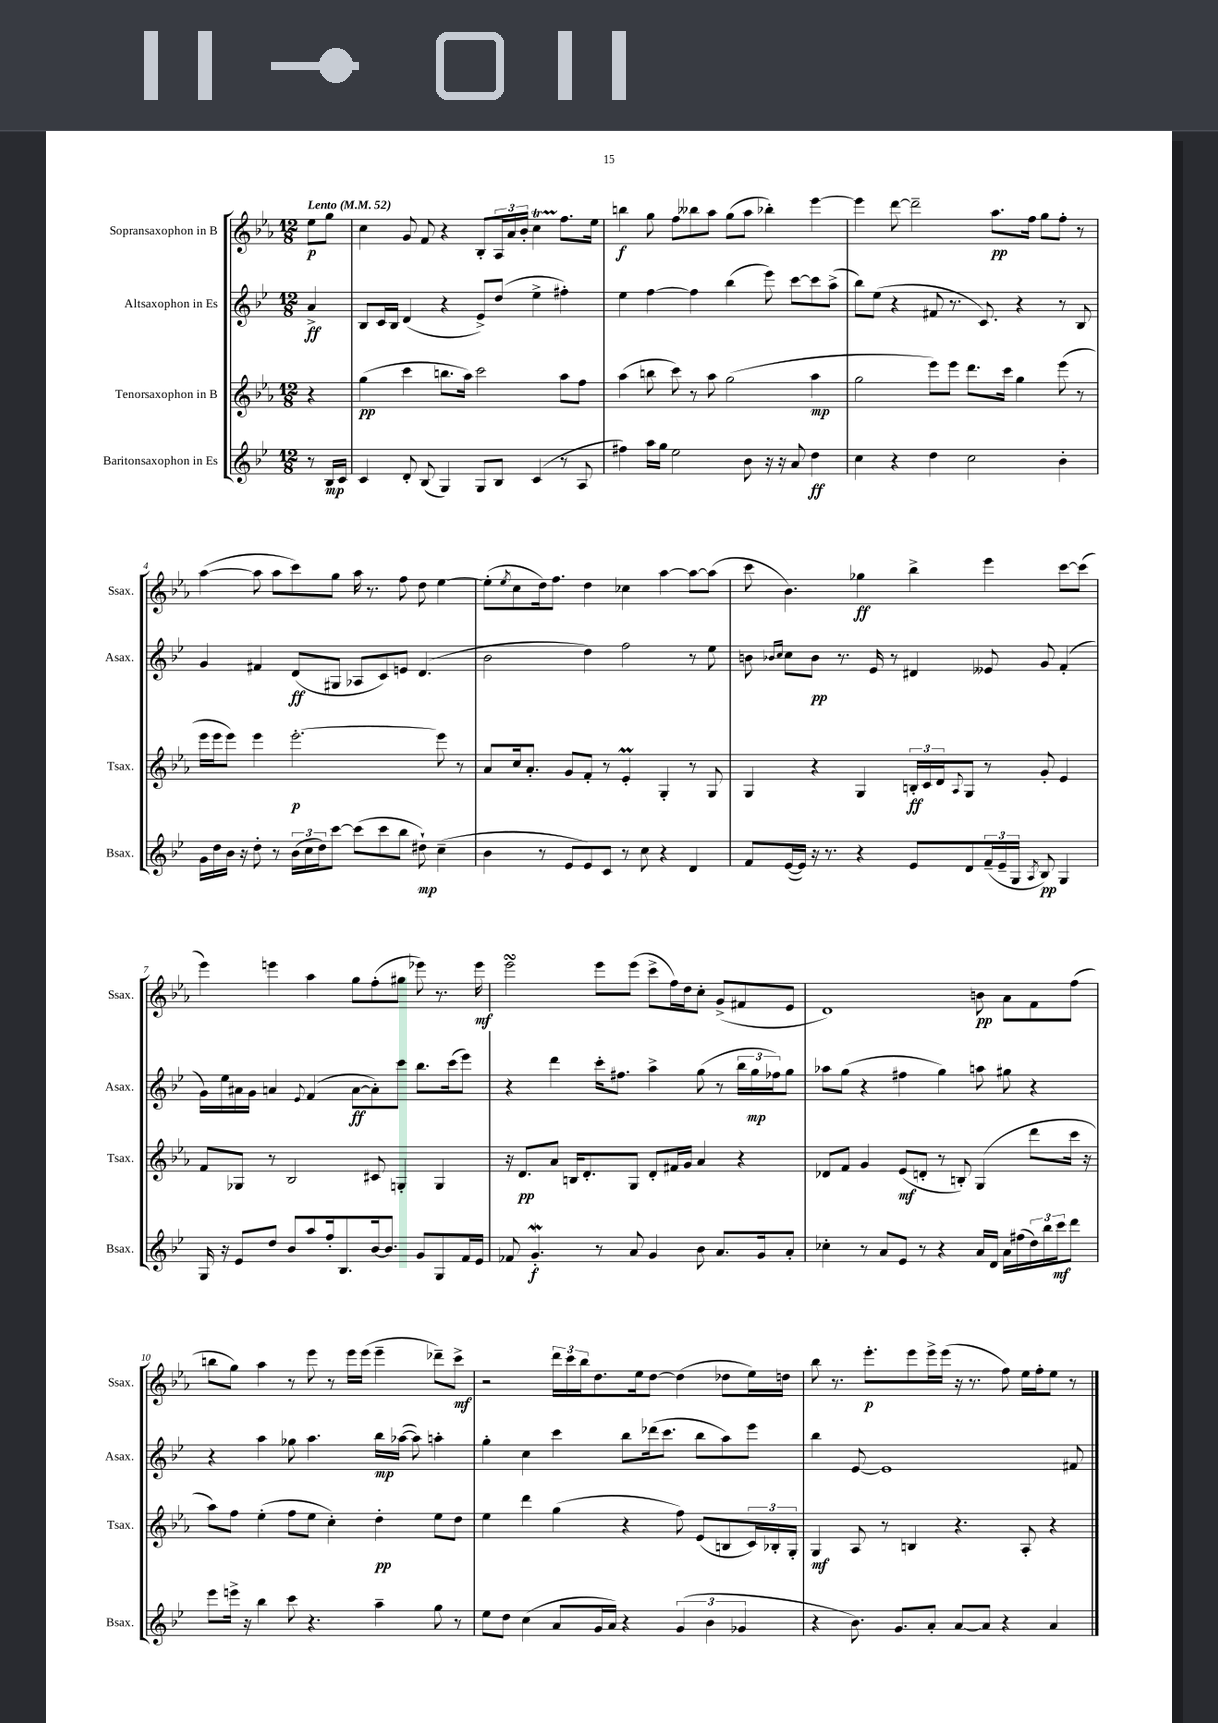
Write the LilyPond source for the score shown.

<<
\new StaffGroup <<
\new Staff = "s0" \with { instrumentName = "Sopransaxophon in B" shortInstrumentName = "Ssax." } {
    \clef treble \key ees \major \numericTimeSignature \time 12/8 \partial 4 \tempo "Lento" 4 = 52
    ees''8\p g''8 |
    c''4 g'8 f'8 r4 bes8-. \tuplet 3/2 { aes16 aes'16 bes'16-. } c''4\startTrillSpan f''8.\stopTrillSpan ees''16 |
    b''4\f g''8 f''8 beses''8 aes''8 g''8( aes''8 bes''4-.) ees'''4~ |
    ees'''4 d'''8~ d'''2-- aes''8.\pp f''16 g''8 f''8-. r8 |
    aes''4~( aes''8 aes''8 c'''8) g''8 aes''16 r8. f''8 d''8 ees''4~ |
    ees''8-.( \acciaccatura { ees''8 } c''8 d''16) f''8. d''4 ces''4 aes''4~ aes''8~ aes''8( |
    c'''8 bes'4.) ges''4\ff bes''4-> ees'''4 c'''8~ c'''8( |
    ees'''4) e'''4 aes''4 g''8 f''8-.( gis''8 ees'''8) r8. ees'''16\mf |
    ees'''2\turn ees'''8 ees'''8( c'''8-> f''16) d''16 c''8-. g'8->( fis'8 ees'8 |
    d'1) b'8\pp aes'8 f'8 f''8( |
    b''8 g''8) aes''4 r8 ees'''8 r8 ees'''16 ees'''16( ees'''4-- des'''8--) c'''8->\mf |
    r2 \tuplet 3/2 { d'''16 c'''16 bes''16 } d''8. ees''16 d''8~ d''4( des''8 ees''16) d''16 |
    bes''8 r8. ees'''8.-.\p ees'''8 ees'''16-> ees'''16( r16 r8. f''8) ees''16 f''16-. ees''8 r8 \bar "|." |
}
\new Staff = "s1" \with { instrumentName = "Altsaxophon in Es" shortInstrumentName = "Asax." } {
    \clef treble \key bes \major \numericTimeSignature \time 12/8 \partial 4
    a'4->\ff |
    bes8 c'16 bes16 d'4( r4 ees'8->) d''8( ees''4-> fis''4-.) |
    ees''4 f''4~ f''4 bes''4( ees'''8) c'''8~ c'''8 a''8->( |
    bes''8) ees''8( r4 fis'8 r8. c'8.) r4 r8 bes8 |
    g'4 fis'4 d'8\ff( gis8 aes8 c'8) e'8 d'4.( |
    bes'2 d''4) f''2 r8 ees''8 |
    b'8 \grace { bes'16 c''16 } c''8 bes'8\pp r8. ees'16 r8 dis'4 eeses'8 g'8 f'4-.( |
    g'16) ees''16 ais'16 g'16 a'4 \appoggiatura { ees'8 } f'4( a'8~\ff a'8-.) c'''8 bes''8. c'''16( ees'''8) |
    r4 d'''4 c'''16-. fis''8. a''4-> g''8( r8 \tuplet 3/2 { bes''16 g''16\mp fes''16) } g''8 |
    aes''8 g''8( r4 fis''4 g''4) a''8 gis''8 r4 |
    r4 a''4 ges''8 a''4. bes''16\mp aes''16~( aes''8) a''4-. |
    g''4-. c''4 c'''4 bes''8 des'''16( c'''8. bes''8 a''8) ees'''8 |
    bes''4 ees'8~ ees'1 fis'8 \bar "|." |
}
\new Staff = "s2" \with { instrumentName = "Tenorsaxophon in B" shortInstrumentName = "Tsax." } {
    \clef treble \key ees \major \numericTimeSignature \time 12/8 \partial 4
    r4 |
    g''4\pp( c'''4 b''8. aes''16) c'''2 aes''8 f''8 |
    aes''4( b''8 c'''8) r8 aes''8 g''2( aes''4\mp |
    g''2 ees'''8) ees'''8 d'''8. c'''16 g''4 ees'''8( r8 |
    ees'''16 ees'''16 ees'''8) ees'''4 ees'''2.~-.\p ees'''8 r8 |
    aes'8 c''16 aes'8.-. g'8 f'8-. r8 ees'4-.\prall g4-. r8 g8 |
    g4 r4 g4 \tuplet 3/2 { b16-.\ff c'16 d'16 } \appoggiatura { aes8 } g8 r8 g'8-. ees'4 |
    f'8 ges8 r8 bes2 cis'8 g4-. g4 |
    r16 d'8.\pp aes'8 b16 d'8.-. g8 d'8-. fis'16 g'16 aes'4 r4 |
    des'8 f'8 g'4 ees'8\mf( d'8-. r8 b8-.) g4( d'''8 c'''16 r16 |
    aes''8) f''8 ees''4-.( f''8 ees''8 c''4-.) d''4-.\pp ees''8 d''8 |
    ees''4 d'''4 g''4( r4 f''8) ees'8( b8 \tuplet 3/2 { c'16) bes16-. g16-. } |
    g4\mf aes8 r8 b4 r4. aes8-. r4 \bar "|." |
}
\new Staff = "s3" \with { instrumentName = "Baritonsaxophon in Es" shortInstrumentName = "Bsax." } {
    \clef treble \key bes \major \numericTimeSignature \time 12/8 \partial 4
    r8 bes16\mp c'16 |
    c'4 d'8-. bes8( g4) g8 bes8 c'4( r8 a8 |
    fis''4) a''16 g''16 ees''2 bes'8 r16 r16 a'8 d''4\ff |
    c''4 r4 d''4 c''2 bes'4-. |
    g'16 d''16 bes'16 r16 d''8-. r8 \tuplet 3/2 { bes'16( c''16 d''16) } c'''8~ c'''8( c'''8 bes''8 dis''8-!\mp) c''4--( |
    bes'4 r8 ees'8 ees'8) c'8 r8 c''8 r4 d'4 |
    f'8 ees'16~( ees'16) r16 r8. r4 ees'8 d'8 \tuplet 3/2 { f'16--( ees'16-- g16 } \acciaccatura { a8 } bes8\pp) g4 |
    g16 r16 ees'8 d''8 bes'8 a''8 f''16-. bes8. bes'16~ bes'8. g'8 g8 f'16 ees'16 |
    fes'8 g'4.-.\mordent\f r8 a'8 g'4 bes'8 a'8. g'16 a'8-. |
    ces''4-. r8 a'8 ees'8 r8 r4 a'16 d'16 a'16 fis''16( \tuplet 3/2 { d''16) bes''16 c'''16\mf } d'''8 |
    ees'''8 e'''16-> r16 bes''4 c'''8 r4. a''4-- g''8 r8 |
    ees''8 d''8 c''4( a'8 g'16 a'16) r4 \tuplet 3/2 { g'4( bes'4 ges'4 } |
    r4 bes'8.) g'8. a'8-. a'8~ a'8 r4 a'4 \bar "|." |
}
>>
>>
